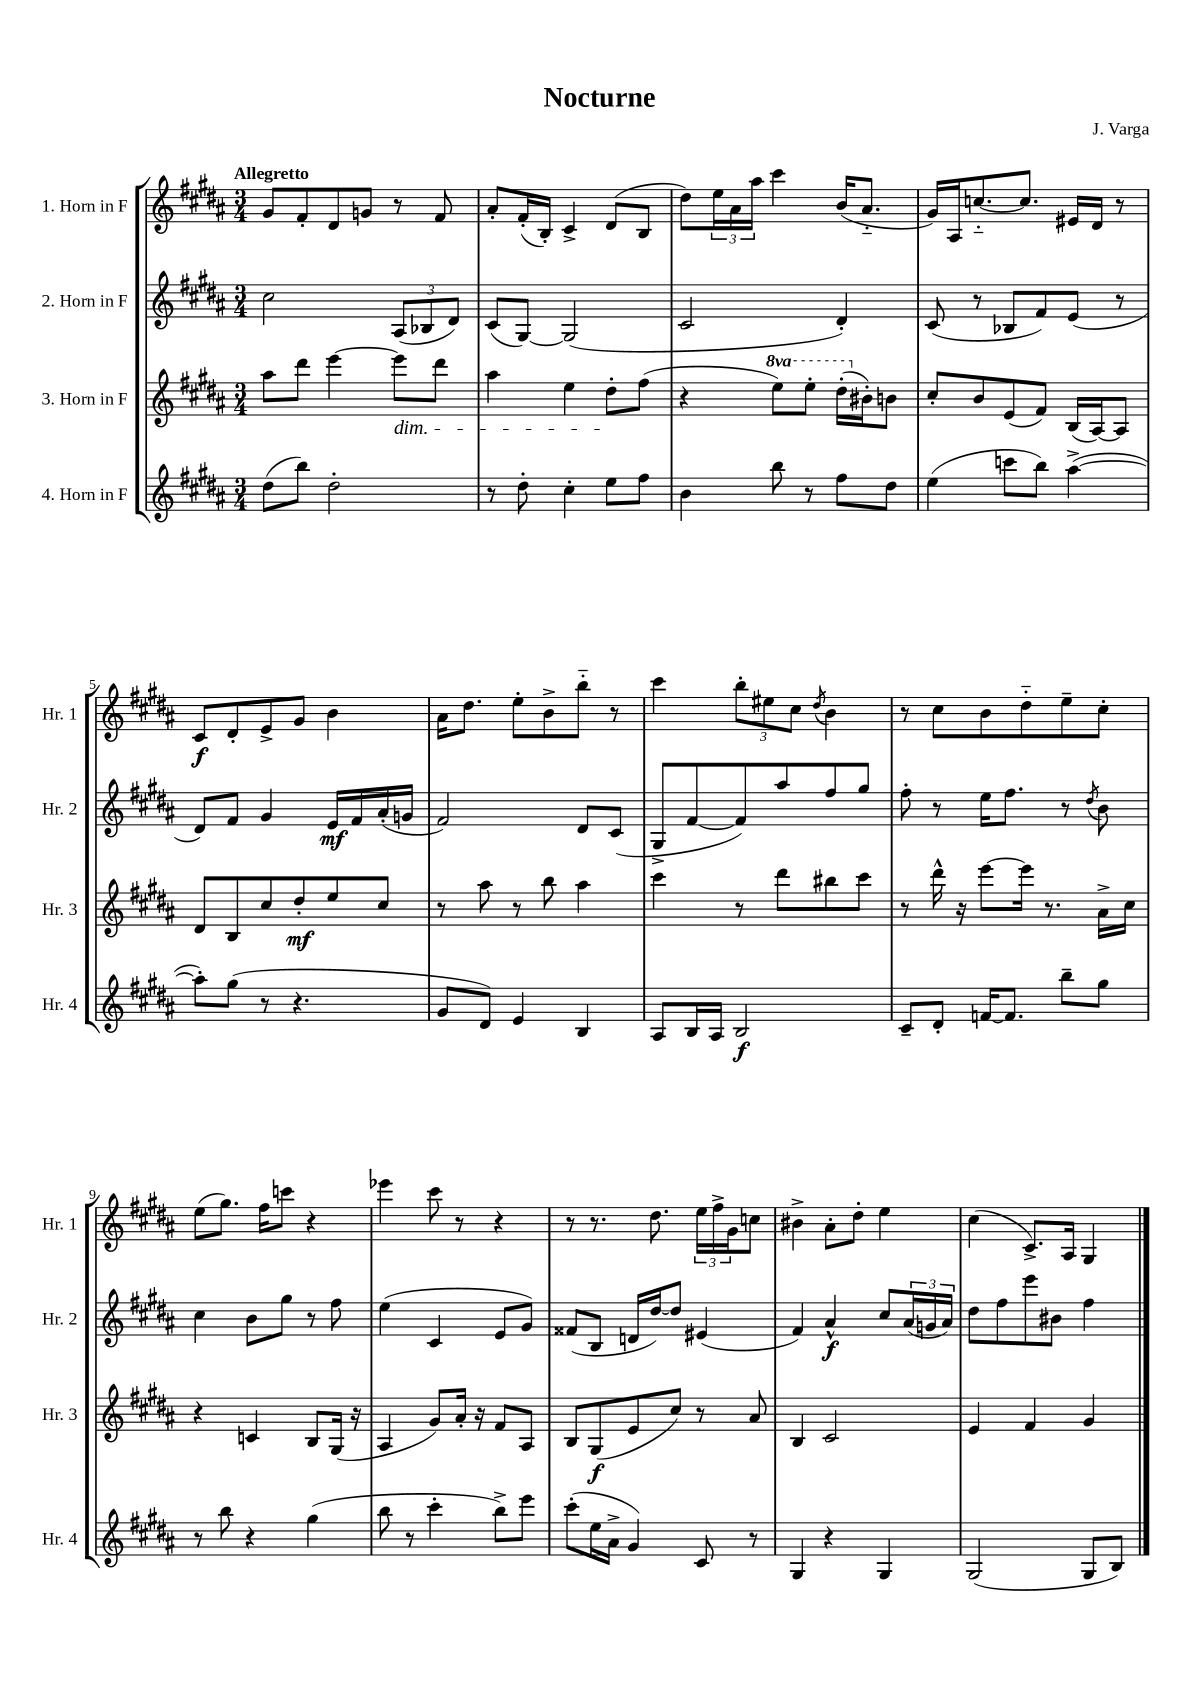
\header { title = "Nocturne" composer = "J. Varga" }
<<
\new StaffGroup <<
\new Staff = "s0" \with { instrumentName = "1. Horn in F" shortInstrumentName = "Hr. 1" } {
    \clef treble \key b \major \numericTimeSignature \time 3/4 \tempo "Allegretto"
    gis'8 fis'8-. dis'8 g'8 r8 fis'8 |
    ais'8-. fis'16-.( b16-.) cis'4-> dis'8( b8 |
    dis''8) \tuplet 3/2 { e''16 ais'16 ais''16 } cis'''4 b'16( ais'8.-_ |
    gis'16) ais16 c''8.~-_ c''8. eis'16 dis'16 r8 |
    cis'8\f dis'8-. e'8-> gis'8 b'4 |
    ais'16 dis''8. e''8-. b'8-> b''8-_ r8 |
    cis'''4 \tuplet 3/2 { b''8-. eis''8 cis''8 } \acciaccatura { dis''8 } b'4 |
    r8 cis''8 b'8 dis''8-_ e''8-- cis''8-. |
    e''8( gis''8.) fis''16 c'''8 r4 |
    ees'''4 cis'''8 r8 r4 |
    r8 r8. dis''8. \tuplet 3/2 { e''16 fis''16-> gis'16 } c''8 |
    bis'4-> ais'8-. dis''8-. e''4 |
    cis''4( cis'8.->) ais16 gis4 \bar "|." |
}
\new Staff = "s1" \with { instrumentName = "2. Horn in F" shortInstrumentName = "Hr. 2" } {
    \clef treble \key b \major \numericTimeSignature \time 3/4
    cis''2 \tuplet 3/2 { ais8( bes8 dis'8) } |
    cis'8( gis8~) gis2( |
    cis'2 dis'4-.) |
    cis'8( r8 bes8 fis'8) e'8( r8 |
    dis'8) fis'8 gis'4 e'16\mf fis'16 ais'16-.( g'16 |
    fis'2) dis'8 cis'8( |
    gis8-> fis'8~ fis'8) ais''8 fis''8 gis''8 |
    fis''8-. r8 e''16 fis''8. r8 \acciaccatura { dis''8 } b'8 |
    cis''4 b'8 gis''8 r8 fis''8 |
    e''4( cis'4 e'8 gis'8) |
    fisis'8( b8 d'16 dis''16~) dis''8 eis'4( |
    fis'4) ais'4-^\f cis''8 \tuplet 3/2 { ais'16( g'16 ais'16) } |
    dis''8 fis''8 e'''8 bis'8 fis''4 \bar "|." |
}
\new Staff = "s2" \with { instrumentName = "3. Horn in F" shortInstrumentName = "Hr. 3" } {
    \clef treble \key b \major \numericTimeSignature \time 3/4 \set Staff.ottavationMarkups = #ottavation-simple-ordinals
    ais''8 dis'''8 e'''4~ e'''8\dim dis'''8 |
    ais''4 e''4 dis''8-.\! fis''8( |
    r4 \ottava #1 e'''8) e'''8-. dis'''16-.( \ottava #0 bis'16-.) b'8 |
    cis''8-. b'8 e'8( fis'8) b16( ais16~) ais8 |
    dis'8 b8 cis''8 dis''8-.\mf e''8 cis''8 |
    r8 ais''8 r8 b''8 ais''4 |
    cis'''4 r8 dis'''8 bis''8 cis'''8 |
    r8 dis'''16-^ r16 e'''8~ e'''16 r8. ais'16-> cis''16 |
    r4 c'4 b8 gis16( r16 |
    ais4 gis'8) ais'16-. r16 fis'8 ais8 |
    b8 gis8\f( e'8 cis''8) r8 ais'8 |
    b4 cis'2 |
    e'4 fis'4 gis'4 \bar "|." |
}
\new Staff = "s3" \with { instrumentName = "4. Horn in F" shortInstrumentName = "Hr. 4" } {
    \clef treble \key b \major \numericTimeSignature \time 3/4
    dis''8( b''8) dis''2-. |
    r8 dis''8-. cis''4-. e''8 fis''8 |
    b'4 b''8 r8 fis''8 dis''8 |
    e''4( c'''8 b''8) ais''4~->( |
    ais''8-.) gis''8( r8 r4. |
    gis'8 dis'8) e'4 b4 |
    ais8 b16 ais16 b2\f |
    cis'8-- dis'8-. f'16~ f'8. b''8-- gis''8 |
    r8 b''8 r4 gis''4( |
    b''8 r8 cis'''4-. b''8->) e'''8 |
    cis'''8-.( e''16 ais'16-> gis'4) cis'8 r8 |
    gis4 r4 gis4 |
    gis2( gis8 b8) \bar "|." |
}
>>
>>
